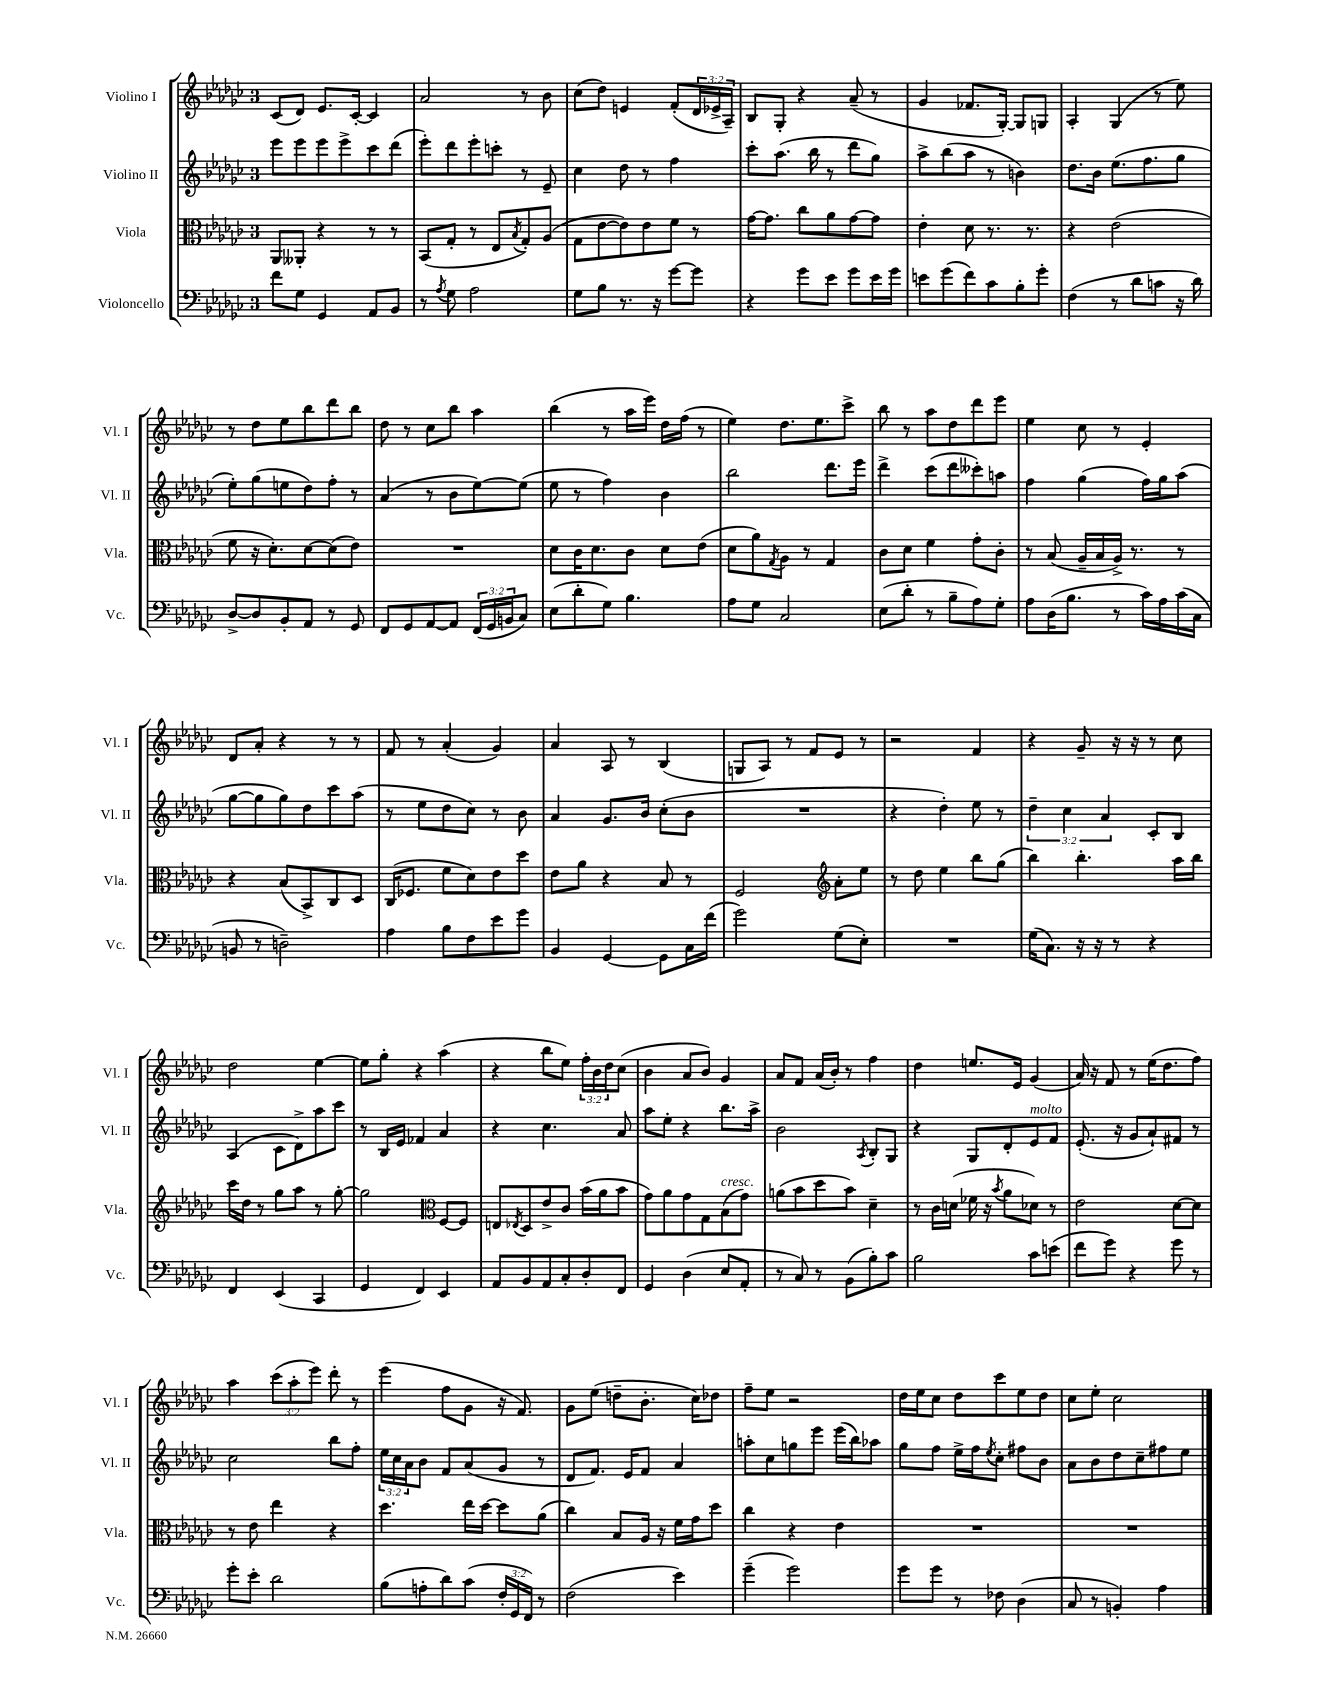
<<
\new StaffGroup <<
\new Staff = "s0" \with { instrumentName = "Violino I" shortInstrumentName = "Vl. I" } {
    \clef treble \key ges \major \once \override Staff.TimeSignature.style = #'single-digit \time 3/4 \override Staff.TupletNumber.text = #tuplet-number::calc-fraction-text
    ces'8( des'8) ees'8. ces'16~-. ces'4 |
    aes'2 r8 bes'8 |
    ces''8( des''8) e'4 f'8-.( \tuplet 3/2 { des'16 ees'16-> aes16--) } |
    bes8 ges8-. r4 aes'8--( r8 |
    ges'4 fes'8. ges16~-.) ges8 g8 |
    aes4-. ges4( r8 ees''8) |
    r8 des''8 ees''8 bes''8 des'''8 bes''8 |
    des''8 r8 ces''8 bes''8 aes''4 |
    bes''4( r8 aes''16 ees'''16) des''16 f''16( r8 |
    ees''4) des''8. ees''8. ces'''8-> |
    bes''8 r8 aes''8 des''8 des'''8 ees'''8 |
    ees''4 ces''8 r8 ees'4-. |
    des'8 aes'8-. r4 r8 r8 |
    f'8 r8 aes'4-.( ges'4) |
    aes'4 aes8 r8 bes4( |
    g8 aes8) r8 f'8 ees'8 r8 |
    r2 f'4 |
    r4 ges'8-- r16 r16 r8 ces''8 |
    des''2 ees''4~ |
    ees''8 ges''8-. r4 aes''4( |
    r4 bes''8 ees''8) \tuplet 3/2 { f''16-. bes'16 des''16 } ces''8( |
    bes'4 aes'8 bes'8) ges'4 |
    aes'8 f'8 aes'16( bes'16-.) r8 f''4 |
    des''4 e''8. ees'16 ges'4( |
    aes'16) r16 f'8 r8 ees''16( des''8. f''8) |
    aes''4 \tuplet 3/2 { ces'''8( aes''8-. ees'''8) } des'''8-. r8 |
    ees'''4( f''8 ges'8 r16 f'8.) |
    ges'8 ees''8( d''8-- bes'8.-. ces''16) des''8 |
    f''8-- ees''8 r2 |
    des''16 ees''16 ces''8 des''8 ces'''8 ees''8 des''8 |
    ces''8 ees''8-. ces''2 \bar "|." |
}
\new Staff = "s1" \with { instrumentName = "Violino II" shortInstrumentName = "Vl. II" } {
    \clef treble \key ges \major \once \override Staff.TimeSignature.style = #'single-digit \time 3/4 \override Staff.TupletNumber.text = #tuplet-number::calc-fraction-text
    ees'''8 ees'''8 ees'''8 ees'''8-> ces'''8 des'''8( |
    ees'''8-.) des'''8 ees'''8-. c'''8-. r8 ees'8-- |
    ces''4 des''8 r8 f''4 |
    ces'''8-. aes''8.( bes''16 r8 des'''8 ges''8) |
    aes''8-> bes''8( aes''8 r8 b'4) |
    des''8. bes'16 ees''8.( f''8. ges''8 |
    ees''8-.) ges''8( e''8 des''8) f''8-. r8 |
    aes'4( r8 bes'8 ees''8~) ees''8( |
    ees''8 r8 f''4) bes'4 |
    bes''2 des'''8. ees'''16 |
    des'''4-> ces'''8( des'''8 ceses'''8-.) a''8 |
    f''4 ges''4( f''16) ges''16 aes''8( |
    ges''8~ ges''8 ges''8) des''8 ces'''8 aes''8( |
    r8 ees''8 des''8 ces''8) r8 bes'8 |
    aes'4 ges'8. bes'16 ces''8-.( bes'8 |
    R2. |
    r4 des''4-.) ees''8 r8 |
    \tuplet 3/2 { des''4-- ces''4 aes'4 } ces'8-. bes8 |
    aes4( ces'8 des'8->) aes''8 ces'''8 |
    r8 bes16 ees'16 fes'4 aes'4 |
    r4 ces''4. aes'8 |
    aes''8 ees''8-. r4 bes''8. aes''16-> |
    bes'2 \acciaccatura { aes8 } bes8-. ges8 |
    r4 ges8 des'8-. ees'8^\markup { \italic "molto" } f'8 |
    ees'8.-.( r16 ges'8 aes'8-!) fis'8 r8 |
    ces''2 bes''8 f''8-. |
    \tuplet 3/2 { ees''16 ces''16 aes'16 } bes'8 f'8 aes'8( ges'8 r8 |
    des'8 f'8.) ees'16 f'8 aes'4 |
    a''8-. ces''8 g''8 ees'''8 ees'''16( bes''16) aes''8 |
    ges''8 f''8 ees''16-> f''16 \acciaccatura { ees''8 } ces''8-. fis''8 bes'8 |
    aes'8 bes'8 des''8 ces''8-- fis''8 ees''8 \bar "|." |
}
\new Staff = "s2" \with { instrumentName = "Viola" shortInstrumentName = "Vla." } {
    \clef alto \key ges \major \once \override Staff.TimeSignature.style = #'single-digit \time 3/4
    aes,8 aeses,8-. r4 r8 r8 |
    bes,8( ges8-. r8 ees8 \acciaccatura { bes8 } ges8-.) aes8( |
    ges8 ees'8~ ees'8) ees'8 f'8 r8 |
    ges'16~ ges'8. ces''8 aes'8 ges'8~ ges'8 |
    ees'4-. des'8 r8. r8. |
    r4 ees'2( |
    f'8 r16 des'8.-.) des'8~ des'8( ees'8) |
    R2. |
    des'8 ces'16 des'8. ces'8 des'8 ees'8( |
    des'8 aes'8) \acciaccatura { ges8 } aes8 r8 ges4 |
    ces'8 des'8 f'4 ges'8-. ces'8-. |
    r8 bes8( aes16-- bes16 aes16->) r8. r8 |
    r4 bes8( bes,8->) ces8 des8 |
    ces16( fes8. f'8 des'8) ees'8 des''8 |
    ees'8 aes'8 r4 bes8 r8 |
    f2 \clef treble aes'8-. ees''8 |
    r8 des''8 ees''4 bes''8 ges''8( |
    bes''4) bes''4.-. aes''16 bes''16 |
    ces'''16 des''16 r8 ges''8 aes''8 r8 ges''8~-. |
    ges''2 \clef alto f8~ f8 |
    e8 \acciaccatura { ees8 } des8 ees'8-> ces'8 bes'16( aes'16 bes'8 |
    ges'8) aes'8 ges'8 ges8 bes8^\markup { \italic "cresc." }( ges'8) |
    a'8( bes'8 des''8 bes'8) des'4-- |
    r8 ces'16 d'16( fes'16 r16 \acciaccatura { bes'8 } aes'8 des'8) r8 |
    ees'2 des'8~ des'8 |
    r8 ees'8 ees''4 r4 |
    des''4. ees''16 des''16~ des''8 aes'8( |
    ces''4) bes8 aes16 r16 f'16 ges'16 des''8 |
    ces''4 r4 ees'4 |
    R2. |
    R2. \bar "|." |
}
\new Staff = "s3" \with { instrumentName = "Violoncello" shortInstrumentName = "Vc." } {
    \clef bass \key ges \major \once \override Staff.TimeSignature.style = #'single-digit \time 3/4 \override Staff.TupletNumber.text = #tuplet-number::calc-fraction-text
    f'8 ges8 ges,4 aes,8 bes,8 |
    r8 \acciaccatura { aes8 } ges8 aes2 |
    ges8 bes8 r8. r16 ges'8~ ges'8 |
    r4 ges'8 ees'8 ges'8 ees'16 ges'16 |
    e'8 ges'8( f'8) ces'8 bes8-. ges'8-. |
    f4( r8 des'8 c'8 r16 des'16) |
    des8~-> des8 bes,8-. aes,8 r8 ges,8 |
    f,8 ges,8 aes,8~ aes,8 \tuplet 3/2 { f,16( ges,16 b,16 } ces8) |
    ees8( des'8-. ges8) bes4. |
    aes8 ges8 ces2 |
    ees8( des'8-. r8 bes8-- aes8) ges8-. |
    aes8 des16( bes8. r8 ces'16) aes16 ces'16( ces16 |
    b,8 r8 d2--) |
    aes4 bes8 f8 ees'8 ges'8 |
    bes,4 ges,4~ ges,8 ces16 f'16( |
    ges'2) ges8( ees8-.) |
    R2. |
    ges16( ces8.) r16 r16 r8 r4 |
    f,4 ees,4( ces,4 |
    ges,4 f,4) ees,4 |
    aes,8 bes,8 aes,8 ces8-. des8-. f,8 |
    ges,4 des4( ees8 aes,8-. |
    r8 ces8) r8 bes,8( bes8-.) ces'8 |
    bes2 ces'8 e'8( |
    f'8 ges'8) r4 ges'8 r8 |
    ges'8-. ees'8-. des'2 |
    bes8( a8-. des'8) ces'8( \tuplet 3/2 { f16-. ges,16 f,16) } r8 |
    f2( ees'4) |
    ges'4--( ges'2) |
    ges'8 ges'8 r8 fes8 des4( |
    ces8 r8 b,4-.) aes4 \bar "|." |
}
>>
>>
\layout { \context { \Score \remove "Bar_number_engraver" } }
